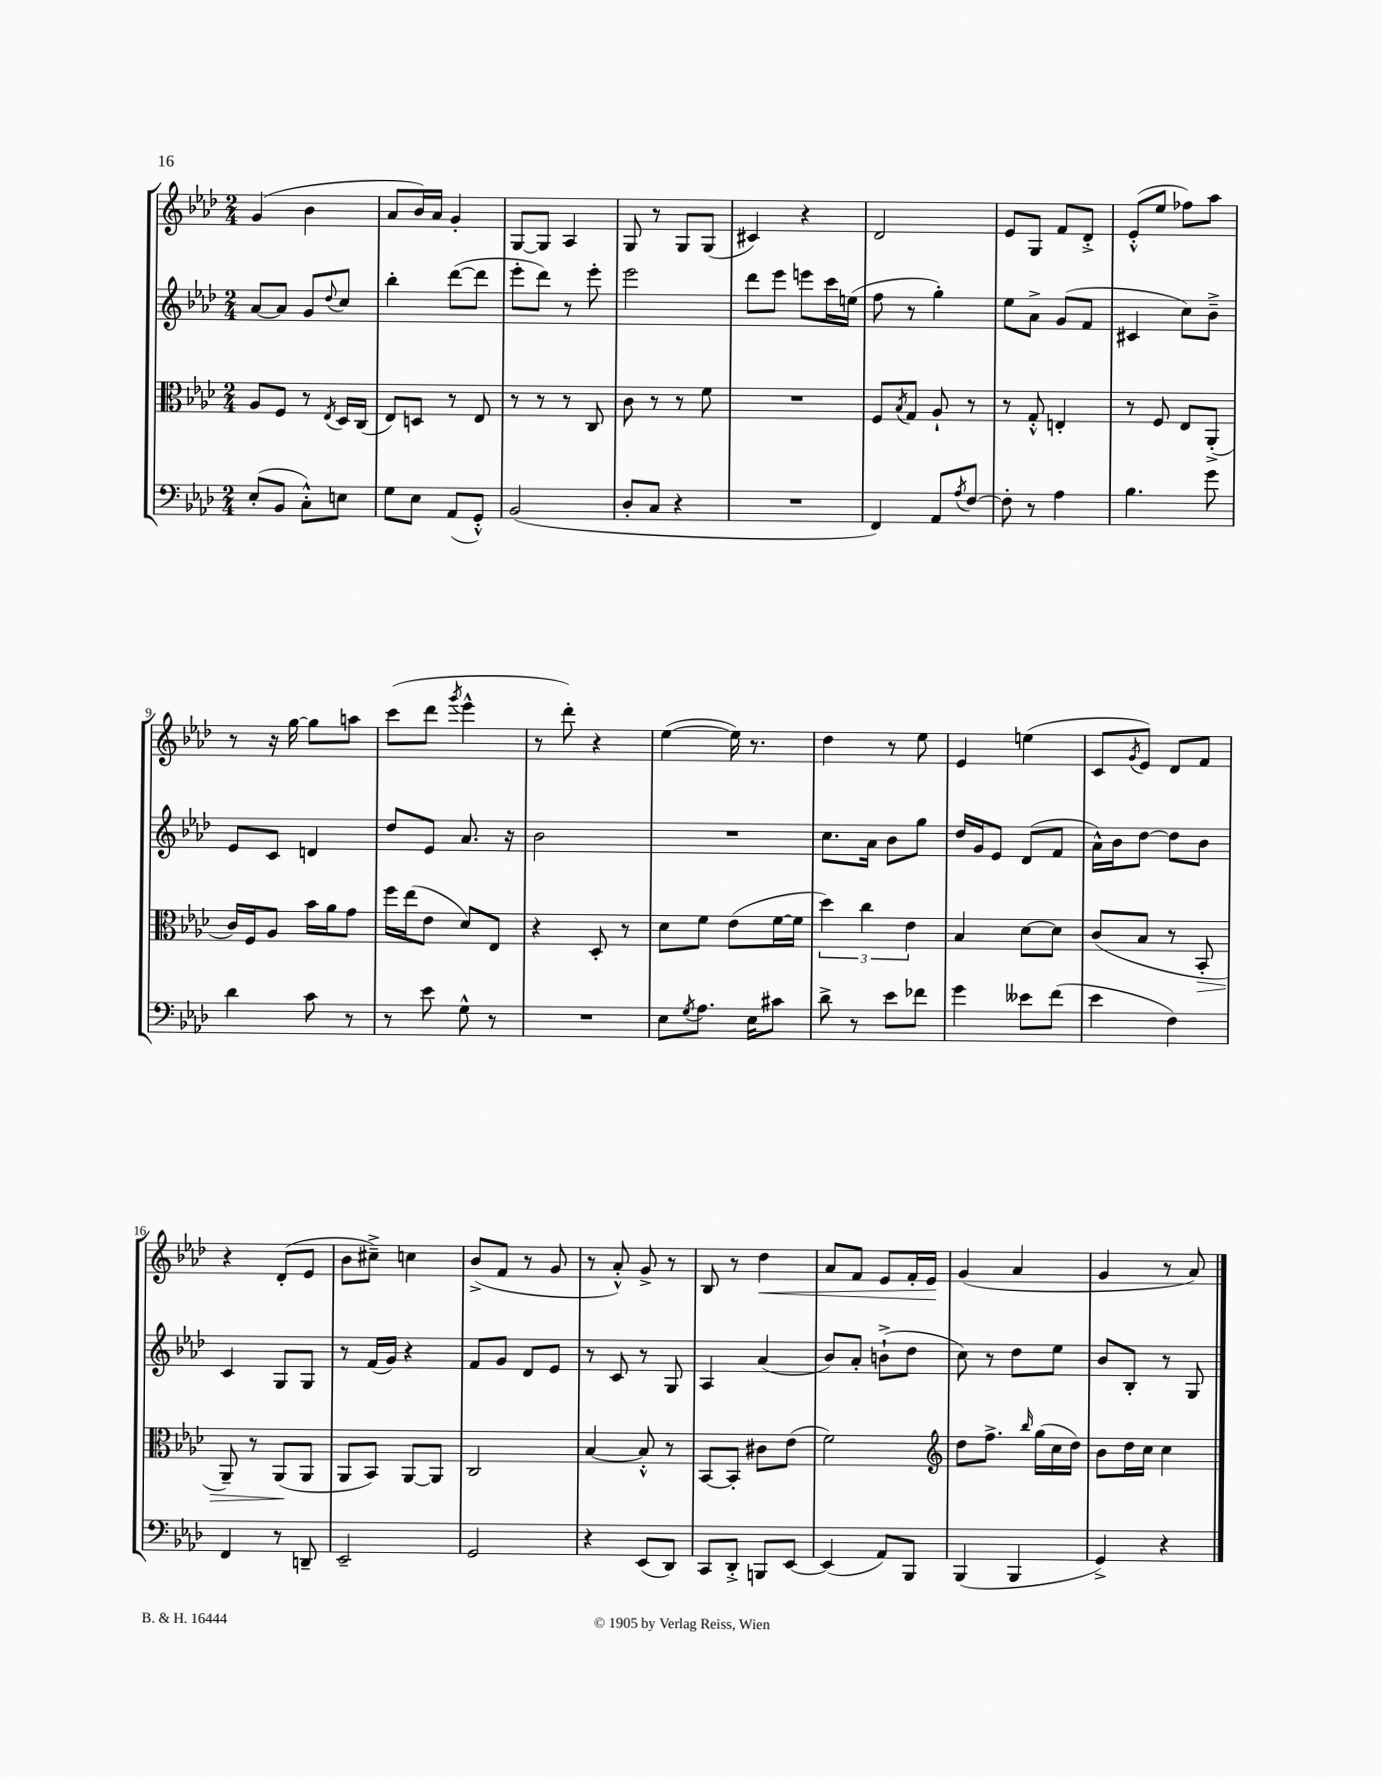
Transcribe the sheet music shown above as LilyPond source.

<<
\new StaffGroup <<
\new Staff = "s0" {
    \clef treble \key aes \major \numericTimeSignature \time 2/4
    g'4( bes'4 |
    aes'8 bes'16) aes'16 g'4-. |
    g8~ g8 aes4 |
    g8 r8 g8 g8( |
    cis'4) r4 |
    des'2 |
    ees'8 g8 f'8 des'8-.-> |
    ees'8-.-^( ees''8 fes''8) aes''8 |
    r8 r16 g''16~ g''8 a''8 |
    c'''8( des'''8 \acciaccatura { g'''8 } ees'''4-^ |
    r8 des'''8-.) r4 |
    ees''4~( ees''16) r8. |
    des''4 r8 ees''8 |
    ees'4 e''4( |
    c'8 \acciaccatura { g'8 } ees'8) des'8 f'8 |
    r4 des'8-.( ees'8 |
    bes'8 cis''8--->) c''4 |
    bes'8->( f'8 r8 g'8 |
    r8 aes'8-.-^) g'8-> r8 |
    bes8 r8 des''4\< |
    aes'8 f'8 ees'8 f'16-. ees'16\! |
    g'4( aes'4 |
    g'4 r8 aes'8) \bar "|." |
}
\new Staff = "s1" {
    \clef treble \key aes \major \numericTimeSignature \time 2/4
    aes'8~ aes'8 g'8 \appoggiatura { des''8 } c''8 |
    bes''4-. des'''8~( des'''8 |
    ees'''8-. des'''8) r8 ees'''8-. |
    ees'''2 |
    des'''8 ees'''8 e'''8 c'''16 e''16( |
    f''8 r8 g''4-.) |
    ees''8 aes'8-> g'8( f'8 |
    cis'4 c''8) bes'8---> |
    ees'8 c'8 d'4 |
    des''8 ees'8 aes'8. r16 |
    bes'2 |
    R2 |
    c''8. aes'16 bes'8 g''8 |
    des''16 g'16 ees'8 des'8( f'8 |
    aes'16-^) bes'16 des''8~ des''8 bes'8 |
    c'4 g8 g8 |
    r8 f'16( g'16) r4 |
    f'8 g'8 des'8 ees'8 |
    r8 c'8 r8 g8 |
    aes4 aes'4( |
    bes'8) aes'8-. b'8-!->( des''8 |
    c''8) r8 des''8 ees''8 |
    bes'8 bes8-. r8 g8 \bar "|." |
}
\new Staff = "s2" {
    \clef alto \key aes \major \numericTimeSignature \time 2/4
    aes8 f8 r8 \acciaccatura { ees8 } des16 c16( |
    ees8) d8 r8 ees8 |
    r8 r8 r8 c8 |
    c'8 r8 r8 f'8 |
    R2 |
    f8 \acciaccatura { bes8 } g8 aes8-! r8 |
    r8 g8-.-^ e4-. |
    r8 f8 ees8 aes,8-.->( |
    c'16) f16 aes8 bes'16 aes'16 g'8 |
    f''16 ees''16( ees'8 des'8) ees8 |
    r4 des8-. r8 |
    des'8 f'8 ees'8( f'16~ f'16 |
    \tuplet 3/2 { des''4) c''4 ees'4 } |
    bes4 des'8~ des'8 |
    c'8( bes8 r8 bes,8-.\> |
    aes,8--) r8 aes,8\!( aes,8 |
    aes,8 bes,8) aes,8~ aes,8 |
    c2 |
    bes4~ bes8-.-^ r8 |
    bes,8~ bes,8-. cis'8 ees'8( |
    f'2) |
    \clef treble des''8 f''8.-> \grace { bes''16 } g''16( c''16 des''16) |
    bes'8 des''16 c''16 c''4 \bar "|." |
}
\new Staff = "s3" {
    \clef bass \key aes \major \numericTimeSignature \time 2/4
    ees8-.( bes,8 c8-.-^) e8 |
    g8 ees8 aes,8( g,8-.-^) |
    bes,2( |
    des8-. c8 r4 |
    R2 |
    f,4) aes,8 \acciaccatura { aes8 } f8~ |
    f8-. r8 aes4 |
    bes4. g'8 |
    des'4 c'8 r8 |
    r8 ees'8 g8-^ r8 |
    R2 |
    ees8 \acciaccatura { g8 } aes8. ees16 cis'8 |
    des'8-> r8 ees'8 fes'8 |
    g'4 eeses'8 f'8( |
    ees'4 f4) |
    f,4 r8 d,8-- |
    ees,2-- |
    g,2 |
    r4 ees,8( des,8) |
    c,8 des,8-.-> b,,8 ees,8~ |
    ees,4( aes,8) bes,,8 |
    bes,,4( bes,,4 |
    g,4->) r4 \bar "|." |
}
>>
>>
